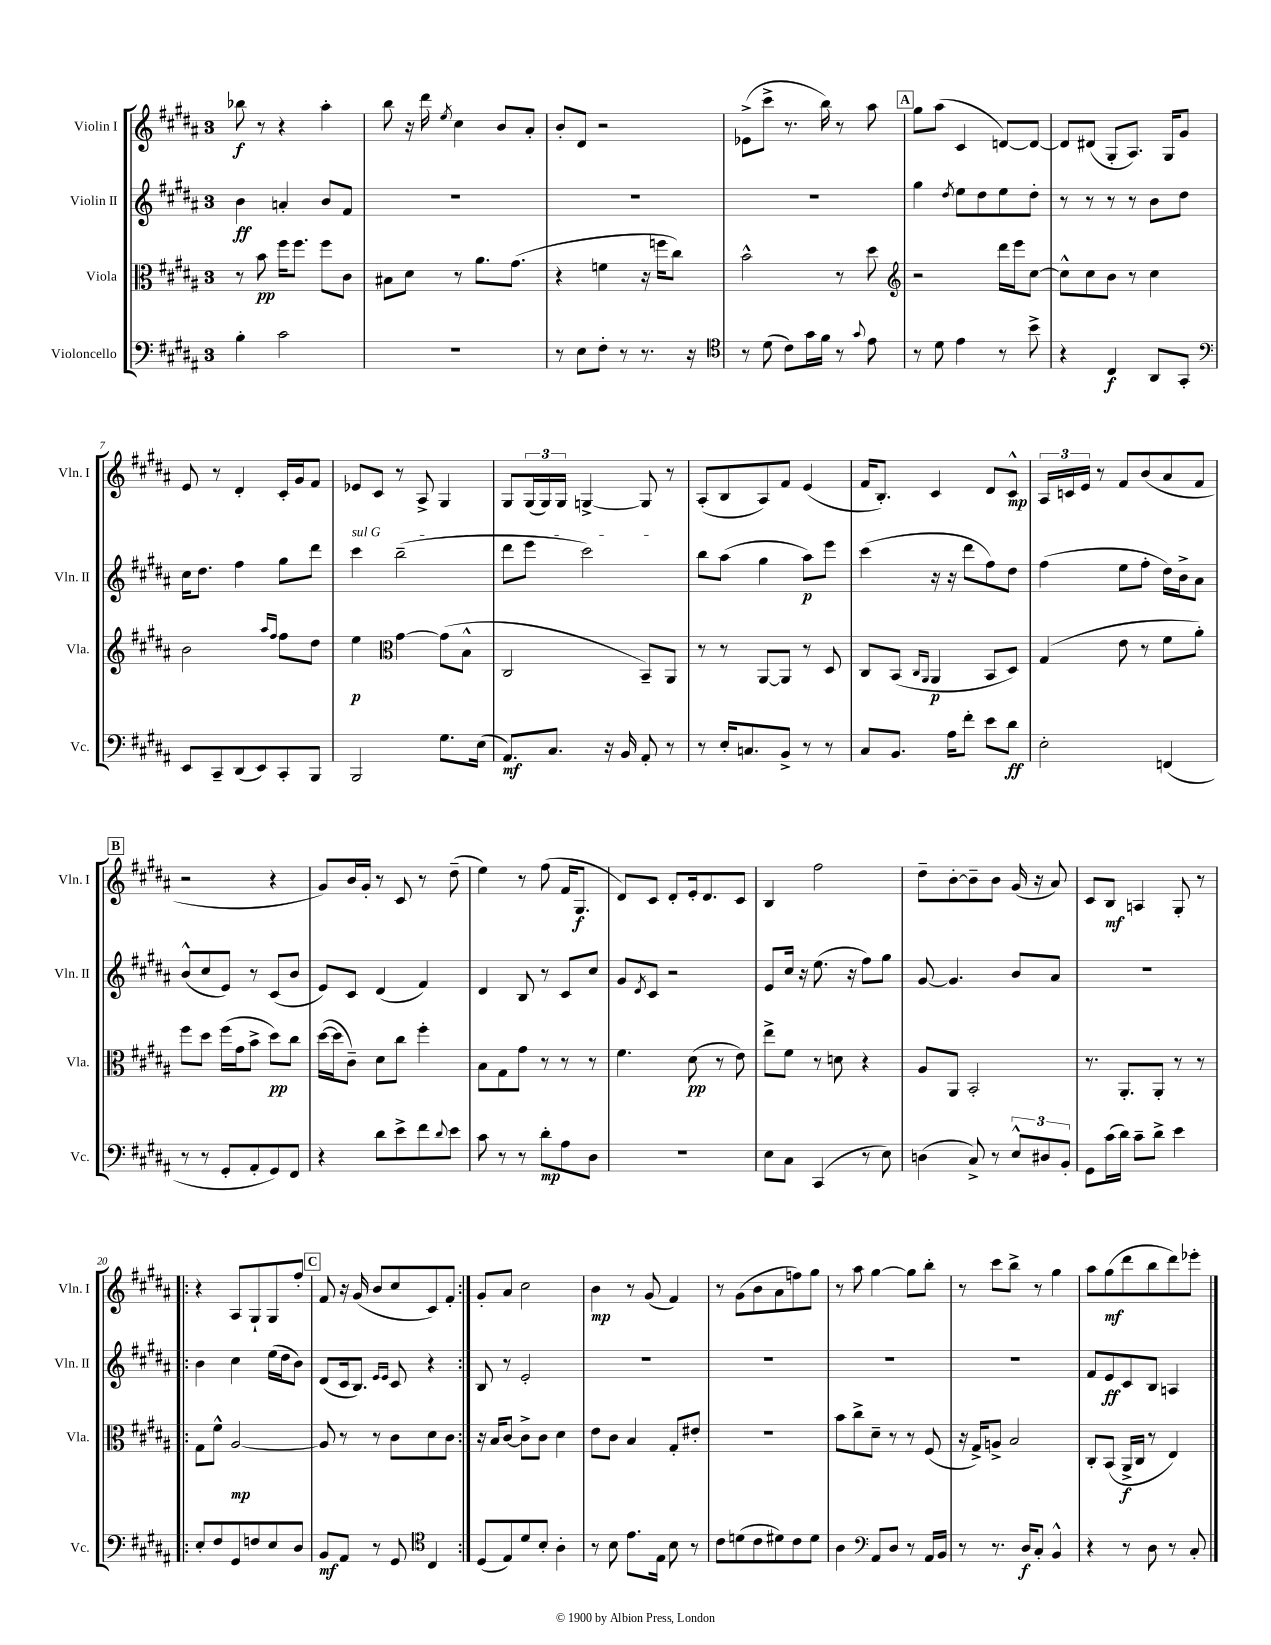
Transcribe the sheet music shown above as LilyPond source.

<<
\new StaffGroup <<
\new Staff = "s0" \with { instrumentName = "Violin I" shortInstrumentName = "Vln. I" } {
    \clef treble \key b \major \once \override Staff.TimeSignature.style = #'single-digit \time 3/4
    bes''8\f r8 r4 ais''4-. |
    b''8 r16 dis'''16 \acciaccatura { e''8 } cis''4 b'8 ais'8-. |
    b'8-. dis'8 r2 |
    ees'8->( cis'''8-> r8. b''16) r8 ais''8 |
    \mark \markup { \box "A" } gis''8 ais''8( cis'4 d'8~) d'8~ |
    d'8 dis'8( gis8-. ais8.) gis16 gis'8 |
    e'8 r8 dis'4-. cis'16-. gis'16 fis'8 |
    ees'8 cis'8 r8 ais8-> gis4 |
    gis8 \tuplet 3/2 { gis16( gis16) gis16 } g4~-> g8 r8 |
    ais8-.( b8 ais8) fis'8 e'4( |
    fis'16 b8.-.) cis'4 dis'8 cis'8-^\mp |
    \tuplet 3/2 { ais16 c'16 e'16 } r8 fis'8 b'8( ais'8 fis'8 |
    \mark \markup { \box "B" } r2 r4 |
    gis'8) b'16 gis'16-. r8 cis'8 r8 dis''8--( |
    e''4) r8 fis''8( fis'16 gis8.\f |
    dis'8) cis'8 dis'8-. e'16-. dis'8. cis'8 |
    b4 fis''2 |
    dis''8-- b'8~-. b'8-- b'8 gis'16( r16 ais'8) |
    cis'8 b8\mf a4 gis8-. r8 |
    \repeat volta 2 { r4 ais8 gis8-! gis8 fis''8-. |
    \mark \markup { \box "C" } fis'8 r16 gis'16( b'8 cis''8 cis'8) fis'8-. | }
    gis'8-. ais'8 cis''2 |
    b'4\mp r8 gis'8( fis'4) |
    r8 gis'8( b'8 ais'8 f''8) gis''8 |
    r8 ais''8 gis''4~ gis''8 b''8-. |
    r8 cis'''8 b''8-> r8 gis''4 |
    ais''8 gis''8\mf( dis'''8 b''8 dis'''8) ees'''8-. \bar "|." |
}
\new Staff = "s1" \with { instrumentName = "Violin II" shortInstrumentName = "Vln. II" } {
    \clef treble \key b \major \once \override Staff.TimeSignature.style = #'single-digit \time 3/4
    b'4\ff a'4-. b'8 fis'8 |
    R2. |
    R2. |
    R2. |
    \mark \markup { \box "A" } gis''4 \acciaccatura { dis''8 } e''8 dis''8 e''8 dis''8-. |
    r8 r8 r8 r8 b'8 dis''8 |
    cis''16 dis''8. fis''4 gis''8 dis'''8 |
    \once \override TextSpanner.bound-details.left.text = \markup { \italic "sul G" } cis'''4\startTextSpan b''2--( |
    dis'''8 e'''8 cis'''2\stopTextSpan) |
    b''8 ais''8( gis''4 ais''8\p) e'''8 |
    cis'''4( r16 r16 dis'''8 fis''8) dis''8 |
    fis''4( e''8 fis''8-. dis''16) b'16-> ais'8 |
    \mark \markup { \box "B" } b'8-^( cis''8 e'8) r8 cis'8( b'8 |
    e'8) cis'8 dis'4( fis'4) |
    dis'4 b8 r8 cis'8 cis''8 |
    gis'8 \acciaccatura { dis'8 } cis'8 r2 |
    e'8 cis''16 r16 e''8.( r16 fis''8) gis''8 |
    gis'8~ gis'4. b'8 ais'8 |
    R2. |
    \repeat volta 2 { b'4 cis''4 e''16( dis''16 b'8) |
    \mark \markup { \box "C" } dis'8( cis'16 b8.) \grace { e'16 e'16 } cis'8 r4 | }
    b8 r8 e'2-. |
    R2. |
    R2. |
    R2. |
    R2. |
    fis'8 e'8\ff cis'8 b8 a4 \bar "|." |
}
\new Staff = "s2" \with { instrumentName = "Viola" shortInstrumentName = "Vla." } {
    \clef alto \key b \major \once \override Staff.TimeSignature.style = #'single-digit \time 3/4
    r8 b'8\pp fis''16 fis''8. fis''8 cis'8 |
    bis8 dis'8 r8 ais'8. gis'8.( |
    r4 f'4 r16 f''16 cis''8) |
    b'2-^ r8 dis''8 |
    \mark \markup { \box "A" } \clef treble r2 dis'''16 e'''16 cis''8~ |
    cis''8-^ cis''8 b'8 r8 cis''4 |
    b'2 \grace { ais''16 fis''16 } fis''8 dis''8 |
    e''4\p \clef alto gis'4~ gis'8( b8-^ |
    cis2 b,8--) ais,8 |
    r8 r8 ais,8~ ais,8 r8 dis8 |
    cis8 b,8( \grace { cis16 ais,16 } ais,4\p b,8 dis8) |
    gis4( e'8 r8 fis'8 ais'8-.) |
    \mark \markup { \box "B" } fis''8 dis''8 fis''16( gis'16 b'8-> dis''8\pp) cis''8 |
    dis''16~( dis''16 cis'8--) dis'8 cis''8 fis''4-. |
    b8 gis8 gis'8 r8 r8 r8 |
    fis'4. dis'8\pp( r8 e'8) |
    e''8-> fis'8 r8 d'8 r4 |
    ais8 ais,8 b,2-. |
    r8. ais,8.-. ais,8-. r8 r8 |
    \repeat volta 2 { gis8 fis'8-^ ais2~\mp |
    \mark \markup { \box "C" } ais8 r8 r8 cis'8 dis'8 cis'8 | }
    r16 b16 cis'8~ cis'8-> cis'8 dis'4 |
    e'8 cis'8 b4 gis8-. eis'8-. |
    R2. |
    b'8 cis''8-> dis'8-- r8 r8 fis8( |
    r16 gis16->) a8-> b2 |
    cis8-. b,8( ais,16->\f cis16 r8 e4) \bar "|." |
}
\new Staff = "s3" \with { instrumentName = "Violoncello" shortInstrumentName = "Vc." } {
    \clef bass \key b \major \once \override Staff.TimeSignature.style = #'single-digit \time 3/4
    b4-. cis'2 |
    R2. |
    r8 e8 fis8-. r8 r8. r16 |
    \clef tenor r8 dis'8( cis'8) gis'16 fis'16 r8 \appoggiatura { gis'8 } e'8 |
    \mark \markup { \box "A" } r8 dis'8 e'4 r8 b'8-> |
    r4 cis4\f ais,8 gis,8-. |
    \clef bass e,8 cis,8-- dis,8( e,8) cis,8-. b,,8 |
    b,,2 gis8. e16( |
    ais,8.\mf) cis8. r16 b,16 ais,8-. r8 |
    r8 e16-. c8. b,8-> r8 r8 |
    cis8 b,8. ais16 fis'8-. e'8 dis'8\ff |
    e2-. f,4( |
    \mark \markup { \box "B" } r8 r8 gis,8-. ais,8-. gis,8) fis,8 |
    r4 dis'8 e'8-> fis'8 \appoggiatura { dis'8 } e'8 |
    cis'8 r8 r8 dis'8-.\mp ais8 dis8 |
    R2. |
    e8 cis8 cis,4( r8 e8) |
    d4( cis8->) r8 \tuplet 3/2 { e8-^ dis8 b,8-. } |
    gis,8 cis'16( dis'16) cis'8-- dis'8-> e'4 |
    \repeat volta 2 { e8-. fis8 gis,8 f8 e8 dis8 |
    \mark \markup { \box "C" } b,8\mf ais,8 r8 gis,8 \clef tenor cis4 | }
    dis8( e8) dis'8 b8-. ais4-. |
    r8 b8 e'8. e16 b8 r8 |
    cis'8 d'8( cis'8 dis'8) cis'8 dis'8 |
    ais4 \clef bass ais,8 dis8 r8 ais,16 b,16 |
    r8 r8. dis16\f cis8-. b,4-^ |
    r4 r8 dis8 r8 cis8-. \bar "|." |
}
>>
>>
